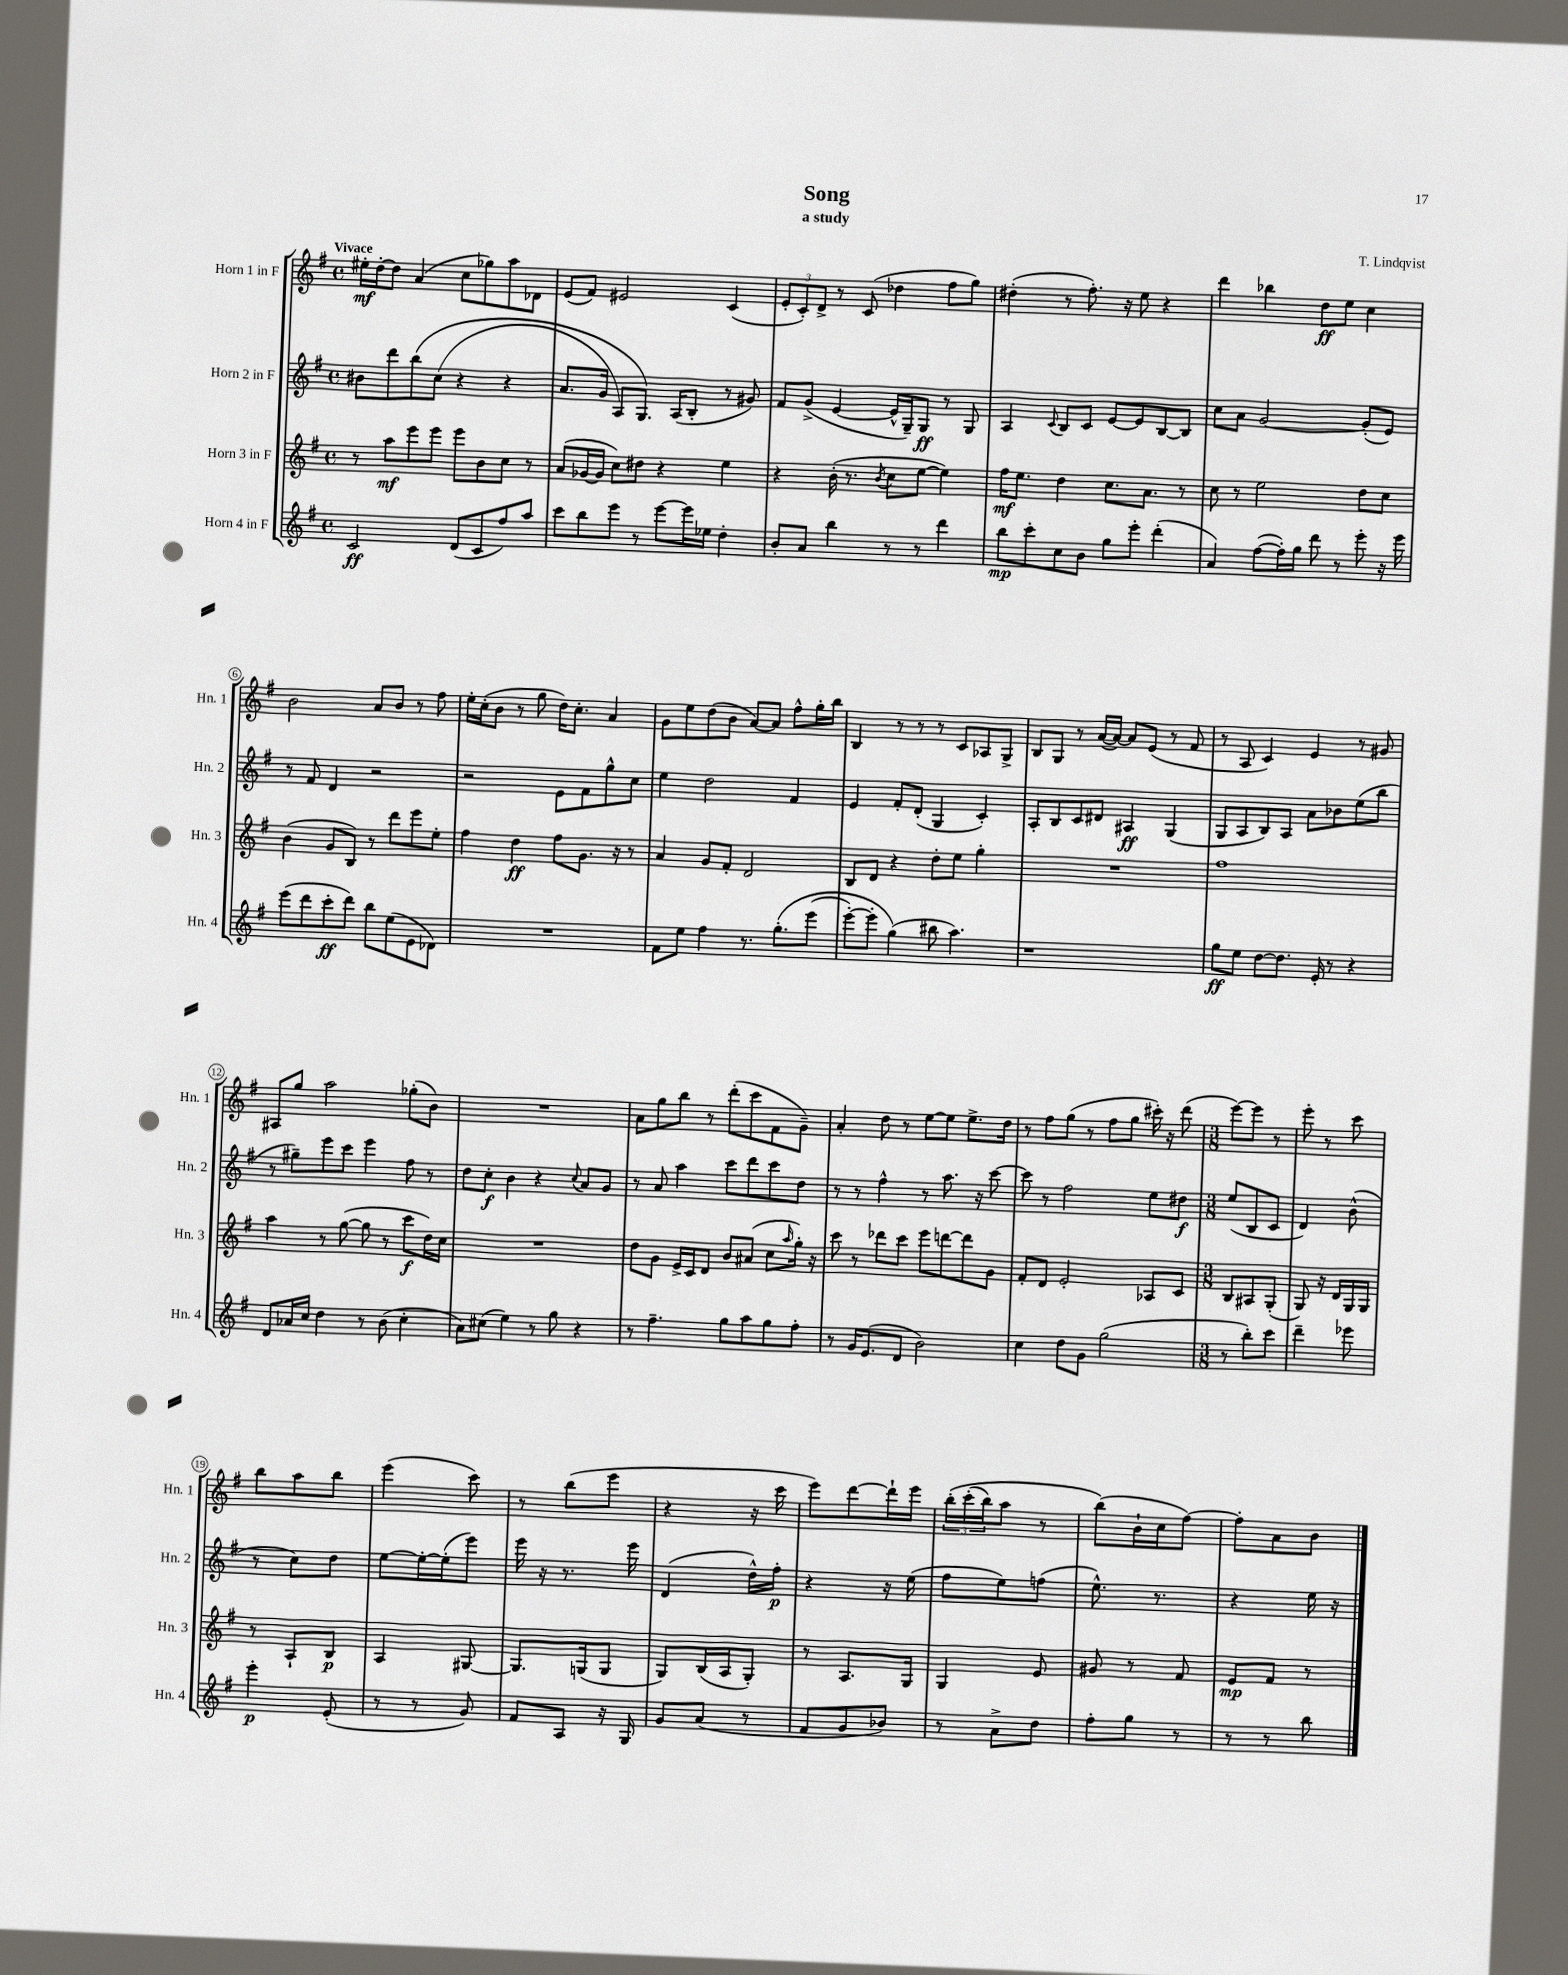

**kern	**dynam	**kern	**dynam	**kern	**dynam	**kern	**dynam
*part4	*part4	*part3	*part3	*part2	*part2	*part1	*part1
*staff4	*staff4	*staff3	*staff3	*staff2	*staff2	*staff1	*staff1
*I"Horn 4 in F	*	*I"Horn 3 in F	*	*I"Horn 2 in F	*	*I"Horn 1 in F	*
*I'Hn. 4	*	*I'Hn. 3	*	*I'Hn. 2	*	*I'Hn. 1	*
*clefG2	*	*clefG2	*	*clefG2	*	*clefG2	*
*k[f#]	*	*k[f#]	*	*k[f#]	*	*k[f#]	*
*M4/4	*	*M4/4	*	*M4/4	*	*M4/4	*
*met(c)	*	*met(c)	*	*met(c)	*	*met(c)	*
=1	=1	=1	=1	=1	=1	=1	=1
!	!	!	!	!	!	!LO:TX:a:B:t=Vivace	!
2c/	ff	8r	.	8b#X\L	.	16ee#X'\LL	mf
.	.	.	.	.	.	[16dd'\J	.
.	.	8aa\L	mf	8ddd\	.	8dd\J]	.
.	.	8eee\	.	(8bb\	.	(4a/	.
.	.	8eee\J	.	(8cc\J	.	.	.
(8d/L	.	8eee\L	.	4r	.	8cc\L	.
8c/	.	8b\	.	.	.	8gg-X\)	.
8ff#/)	.	8cc\J	.	4r	.	8aa\	.
8aa/J	.	8r	.	.	.	8d-X\J	.
=2	=2	=2	=2	=2	=2	=2	=2
8ccc\L	.	(8a/L	.	8.a/L	.	(8e/L	.
8bb\	.	[16g-X/L	.	.	.	8f#/J)	.
.	.	16g-/JJ]	.	16g/Jk	.	.	.
8eee\J	.	8cc\L)	.	8A/L)	.	2e#X/	.
8r	.	8dd#X\J	.	8.G/J)	.	.	.
[8eee\L	.	4r	.	.	.	.	.
.	.	.	.	(16A/KL	.	.	.
16eee\L]	.	.	.	8B'/J	.	.	.
16ee-X\JJ	.	.	.	.	.	.	.
4dd'\	.	4ee\	.	8r	.	(4c/	.
.	.	.	.	8g#X/)	.	.	.
=3	=3	=3	=3	=3	=3	=3	=3
8b'/L	.	4r	.	8f#/L	.	12e'/L	.
.	.	.	.	.	.	12c'/)	.
8a/J	.	.	.	(8g^/J	.	.	.
.	.	.	.	.	.	12d^/J	.
4bb\	.	(16b'\	.	[4e/	.	8r	.
.	.	8.r	.	.	.	.	.
.	.	.	.	.	.	(8c/	.
.	.	8qb/	.	.	.	.	.
8r	.	8cc\L	.	16e^^/LL]	.	4dd-X\	.
.	.	.	.	16G~/J)	.	.	.
8r	.	[8ee\J	.	8G/J	ff	.	.
4ddd\	.	4ee\])	.	8r	.	8ff#\L	.
.	.	.	.	8G/	.	8gg\J)	.
=4	=4	=4	=4	=4	=4	=4	=4
8bb\L	mp	16ff#\KL	mf	4A/	.	(4dd#X'\	.
.	.	8.ee\J	.	.	.	.	.
8ccc'\	.	.	.	.	.	.	.
.	.	.	.	8qqc/	.	.	.
8cc\	.	4dd\	.	8B/L	.	8r	.
8b\J	.	.	.	8c/J	.	8.ff#'\)	.
8gg\L	.	8.cc\L	.	[8e/L	.	.	.
.	.	.	.	.	.	16r	.
8eee'\J	.	.	.	8e/]	.	8ee\	.
.	.	8.a\J	.	.	.	.	.
(4ddd'\	.	.	.	[8B/	.	4r	.
.	.	8r	.	8B/J]	.	.	.
=5	=5	=5	=5	=5	=5	=5	=5
4a/)	.	8cc\	.	8cc\L	.	4ddd\	.
.	.	8r	.	8a\J	.	.	.
([8ff#\L	.	2ee\	.	[2g/	.	4bb-X\	.
16ff#'\L])	.	.	.	.	.	.	.
16gg\JJ	.	.	.	.	.	.	.
8ddd\	.	.	.	.	.	8dd\L	ff
8r	.	.	.	.	.	8ee\J	.
8eee'\	.	8dd\L	.	(8g'/L]	.	4cc\	.
16r	.	8cc\J	.	8e/J)	.	.	.
16eee\	.	.	.	.	.	.	.
!!LO:LB:g=z
=6	=6	=6	=6	=6	=6	=6	=6
(8eee\L	.	(4b\	.	8r	.	2b\	.
8ddd\	.	.	.	8f#/	.	.	.
8ccc'\	ff	8g/L	.	4d/	.	.	.
8ddd\J)	.	8B/J)	.	.	.	.	.
8bb\L	.	8r	.	2r	.	8a/L	.
(8ee\	.	8ddd\L	.	.	.	8b/J	.
8e\	.	8eee\	.	.	.	8r	.
8d-X\J)	.	8ee'\J	.	.	.	8ff#\	.
=7	=7	=7	=7	=7	=7	=7	=7
1r	.	4ff#\	.	2r	.	16ee'\LL	.
.	.	.	.	.	.	(16cc'\J	.
.	.	.	.	.	.	8b\J	.
.	.	4dd\	ff	.	.	8r	.
.	.	.	.	.	.	8gg\	.
.	.	8ff#\L	.	8e\L	.	16dd\KL)	.
.	.	.	.	.	.	8.cc'\J	.
.	.	8.g\J	.	8f#\	.	.	.
.	.	.	.	8gg^^\	.	4a/	.
.	.	16r	.	.	.	.	.
.	.	8r	.	8cc\J	.	.	.
=8	=8	=8	=8	=8	=8	=8	=8
8f#\L	.	4a/	.	4ee\	.	8g\L	.
8ee\J	.	.	.	.	.	8ee\	.
4ff#\	.	8g/L	.	2dd\	.	(8dd\	.
.	.	8f#'/J	.	.	.	8b\J	.
8.r	.	2d/	.	.	.	[8a/L)	.
.	.	.	.	.	.	8a/J]	.
(8.gg'\L	.	.	.	.	.	.	.
.	.	.	.	4f#/	.	8ff#^^\L	.
(8eee\J	.	.	.	.	.	16gg'\L	.
.	.	.	.	.	.	16bb\JJ	.
=9	=9	=9	=9	=9	=9	=9	=9
[8eee'\L)	.	8B/L	.	4e/	.	4B/	.
8eee'\J]	.	8d/J	.	.	.	.	.
(4gg\)	.	4r	.	8f#'/L	.	8r	.
.	.	.	.	(8d'/J	.	8r	.
8bb#X\	.	8dd'\L	.	4G/	.	8r	.
4.aa\)	.	8ee\J	.	.	.	8c/L	.
.	.	4gg'\	.	4c'/)	.	8A-X/	.
.	.	.	.	.	.	8G^/J	.
=10	=10	=10	=10	=10	=10	=10	=10
1r	.	1r	.	8A'/L	.	8B/L	.
.	.	.	.	8B/	.	8G/J	.
.	.	.	.	8c/	.	8r	.
.	.	.	.	8d#X/J	.	([16a/LL	.
.	.	.	.	.	.	16a/JJ_)	.
.	.	.	.	4A#X/	ff	8a/L]	.
.	.	.	.	.	.	(8e/J	.
.	.	.	.	(4G/	.	8r	.
.	.	.	.	.	.	8f#/	.
=11	=11	=11	=11	=11	=11	=11	=11
8gg\L	ff	1ff#	.	8G/L	.	8r	.
8ee\J	.	.	.	8A/	.	8A/	.
[8dd\L	.	.	.	8B/)	.	4c/)	.
8.dd\J]	.	.	.	8A/J	.	.	.
.	.	.	.	8a\L	.	4e/	.
16e'/	.	.	.	.	.	.	.
8r	.	.	.	8b-X\	.	.	.
4r	.	.	.	(8ee\	.	8r	.
.	.	.	.	8bb\J	.	8g#X/	.
!!LO:LB:g=z
=12	=12	=12	=12	=12	=12	=12	=12
8d/L	.	4aa\	.	8r	.	8A#X/L	.
16a-X/L	.	.	.	8gg#X~\L)	.	8gg/J	.
16cc/JJ	.	.	.	.	.	.	.
4dd\	.	8r	.	8eee\	.	2aa\	.
.	.	([8gg\	.	8ccc\J	.	.	.
8r	.	8gg\]	.	4eee\	.	.	.
(8b\	.	8r	.	.	.	.	.
4cc'\	.	8ccc\L	f	8ff#\	.	(8gg-X'\L	.
.	.	16dd\L)	.	8r	.	8b\J)	.
.	.	16cc\JJ	.	.	.	.	.
=13	=13	=13	=13	=13	=13	=13	=13
8a\L)	.	1r	.	8dd\L	.	1r	.
(8cc#X\J	.	.	.	8cc'\J	f	.	.
4ee\)	.	.	.	4b\	.	.	.
8r	.	.	.	4r	.	.	.
8gg\	.	.	.	.	.	.	.
.	.	.	.	8qqcc/	.	.	.
4r	.	.	.	8a/L	.	.	.
.	.	.	.	8g/J	.	.	.
=14	=14	=14	=14	=14	=14	=14	=14
8r	.	8dd\L	.	8r	.	8a\L	.
4.ff#~\	.	8g\J	.	8a/	.	8gg\	.
.	.	16e^/LL	.	4aa\	.	8bb\J	.
.	.	16c/J	.	.	.	.	.
.	.	8d/J	.	.	.	8r	.
8gg\L	.	8b/L	.	8ccc\L	.	(8ddd'\L	.
8aa\	.	(8a#X/J	.	8ddd\	.	8ccc\	.
8gg\	.	8cc\L	.	8ccc\	.	8f#\	.
.	.	16qqaa/	.	.	.	.	.
8ff#'\J	.	16gg'\Jk)	.	8dd\J	.	8g~\J)	.
.	.	16r	.	.	.	.	.
=15	=15	=15	=15	=15	=15	=15	=15
8r	.	8ccc\	.	8r	.	4a'/	.
16g/KL	.	8r	.	8r	.	.	.
(8.e/	.	.	.	.	.	.	.
.	.	8ddd-X\L	.	4ff#^^\	.	8dd\	.
8d/J	.	8ccc\J	.	.	.	8r	.
2b\)	.	8eee\L	.	8r	.	[8ee\L	.
.	.	[8dddn\	.	8.aa\	.	8ee\J]	.
.	.	8ddd\]	.	.	.	8.ee^\L	.
.	.	.	.	16r	.	.	.
.	.	8g\J	.	[8ccc\	.	.	.
.	.	.	.	.	.	16dd\Jk	.
=16	=16	=16	=16	=16	=16	=16	=16
4cc\	.	8f#'/L	.	8ccc\]	.	8r	.
.	.	8d/J	.	8r	.	8ff#\L	.
8dd\L	.	2e'/	.	2ff#\	.	(8gg\J	.
8g\J	.	.	.	.	.	8r	.
(2gg\	.	.	.	.	.	8ff#\L	.
.	.	.	.	.	.	8gg\J	.
.	.	8A-X/L	.	8ee\L	.	16ccc#X'\)	.
.	.	.	.	.	.	16r	.
.	.	8c/J	.	8dd#X\J	f	(8ddd\	.
=17	=17	=17	=17	=17	=17	=17	=17
*M3/8	*	*M3/8	*	*M3/8	*	*M3/8	*
8r	.	8B/L	.	(8ee/L	.	[8eee\L)	.
8bb'\L)	.	8A#X/	.	8B/	.	8eee\J]	.
8ccc\J	.	(8G'/J	.	8c/J	.	8r	.
=18	=18	=18	=18	=18	=18	=18	=18
4ddd~\	.	8G/)	.	4d/)	.	8eee'\	.
.	.	16r	.	.	.	8r	.
.	.	16d/LL	.	.	.	.	.
8eee-X\	.	16G/	.	(8b^^\	.	8ccc\	.
.	.	16G/JJ	.	.	.	.	.
!!LO:LB:g=z
=19	=19	=19	=19	=19	=19	=19	=19
4eee'\	p	8r	.	8r	.	8bb\L	.
.	.	8A`/L	.	8cc\L)	.	8aa\	.
(8e'/	.	8B/J	p	8dd\J	.	8bb\J	.
=20	=20	=20	=20	=20	=20	=20	=20
8r	.	4A/	.	[8ee\L	.	(4eee\	.
8r	.	.	.	16ee'\L_	.	.	.
.	.	.	.	(16ee'\J]	.	.	.
8g/)	.	[8G#X/	.	8eee\J)	.	8ccc\)	.
=21	=21	=21	=21	=21	=21	=21	=21
8f#/L	.	8.G#/L]	.	16eee\	.	8r	.
.	.	.	.	16r	.	.	.
8A/J	.	.	.	8.r	.	(8bb\L	.
.	.	(16Gn/k	.	.	.	.	.
16r	.	8G/J	.	.	.	8eee\J	.
16G/	.	.	.	16eee\	.	.	.
=22	=22	=22	=22	=22	=22	=22	=22
8g/L	.	8G/L)	.	(4d/	.	4r	.
(8a/J	.	(16B/L	.	.	.	.	.
.	.	16A/J	.	.	.	.	.
8r	.	8G'/J)	.	16dd^^\LL)	.	16r	.
.	.	.	.	16ff#'\JJ	p	16ccc\	.
=23	=23	=23	=23	=23	=23	=23	=23
8f#/L	.	8r	.	4r	.	8eee\L)	.
8g/	.	8.A/L	.	.	.	[8ddd\	.
8b-X/J)	.	.	.	16r	.	16ddd`\L]	.
.	.	16G/Jk	.	(16ee\	.	16eee\JJ	.
=24	=24	=24	=24	=24	=24	=24	=24
8r	.	4G/	.	8ff#\L	.	(24bb'\LL	.
.	.	.	.	.	.	(24ccc'\	.
.	.	.	.	.	.	24bb\J)	.
8a^\L	.	.	.	8ee\)	.	8aa\J	.
8dd\J	.	8e/	.	(8ffn\J	.	8r	.
=25	=25	=25	=25	=25	=25	=25	=25
8ff#'\L	.	8g#X/	.	8.ee^^\)	.	(8bb\L)	.
8gg\J	.	8r	.	.	.	16b`\L	.
.	.	.	.	8.r	.	16cc\J	.
8r	.	8f#/	.	.	.	[8ff#\J)	.
=26	=26	=26	=26	=26	=26	=26	=26
8r	.	8e/L	mp	4r	.	8ff#'\L]	.
8r	.	8f#/J	.	.	.	8a\	.
8bb\	.	8r	.	16ee\	.	8b\J	.
.	.	.	.	16r	.	.	.
==	==	==	==	==	==	==	==
*-	*-	*-	*-	*-	*-	*-	*-
